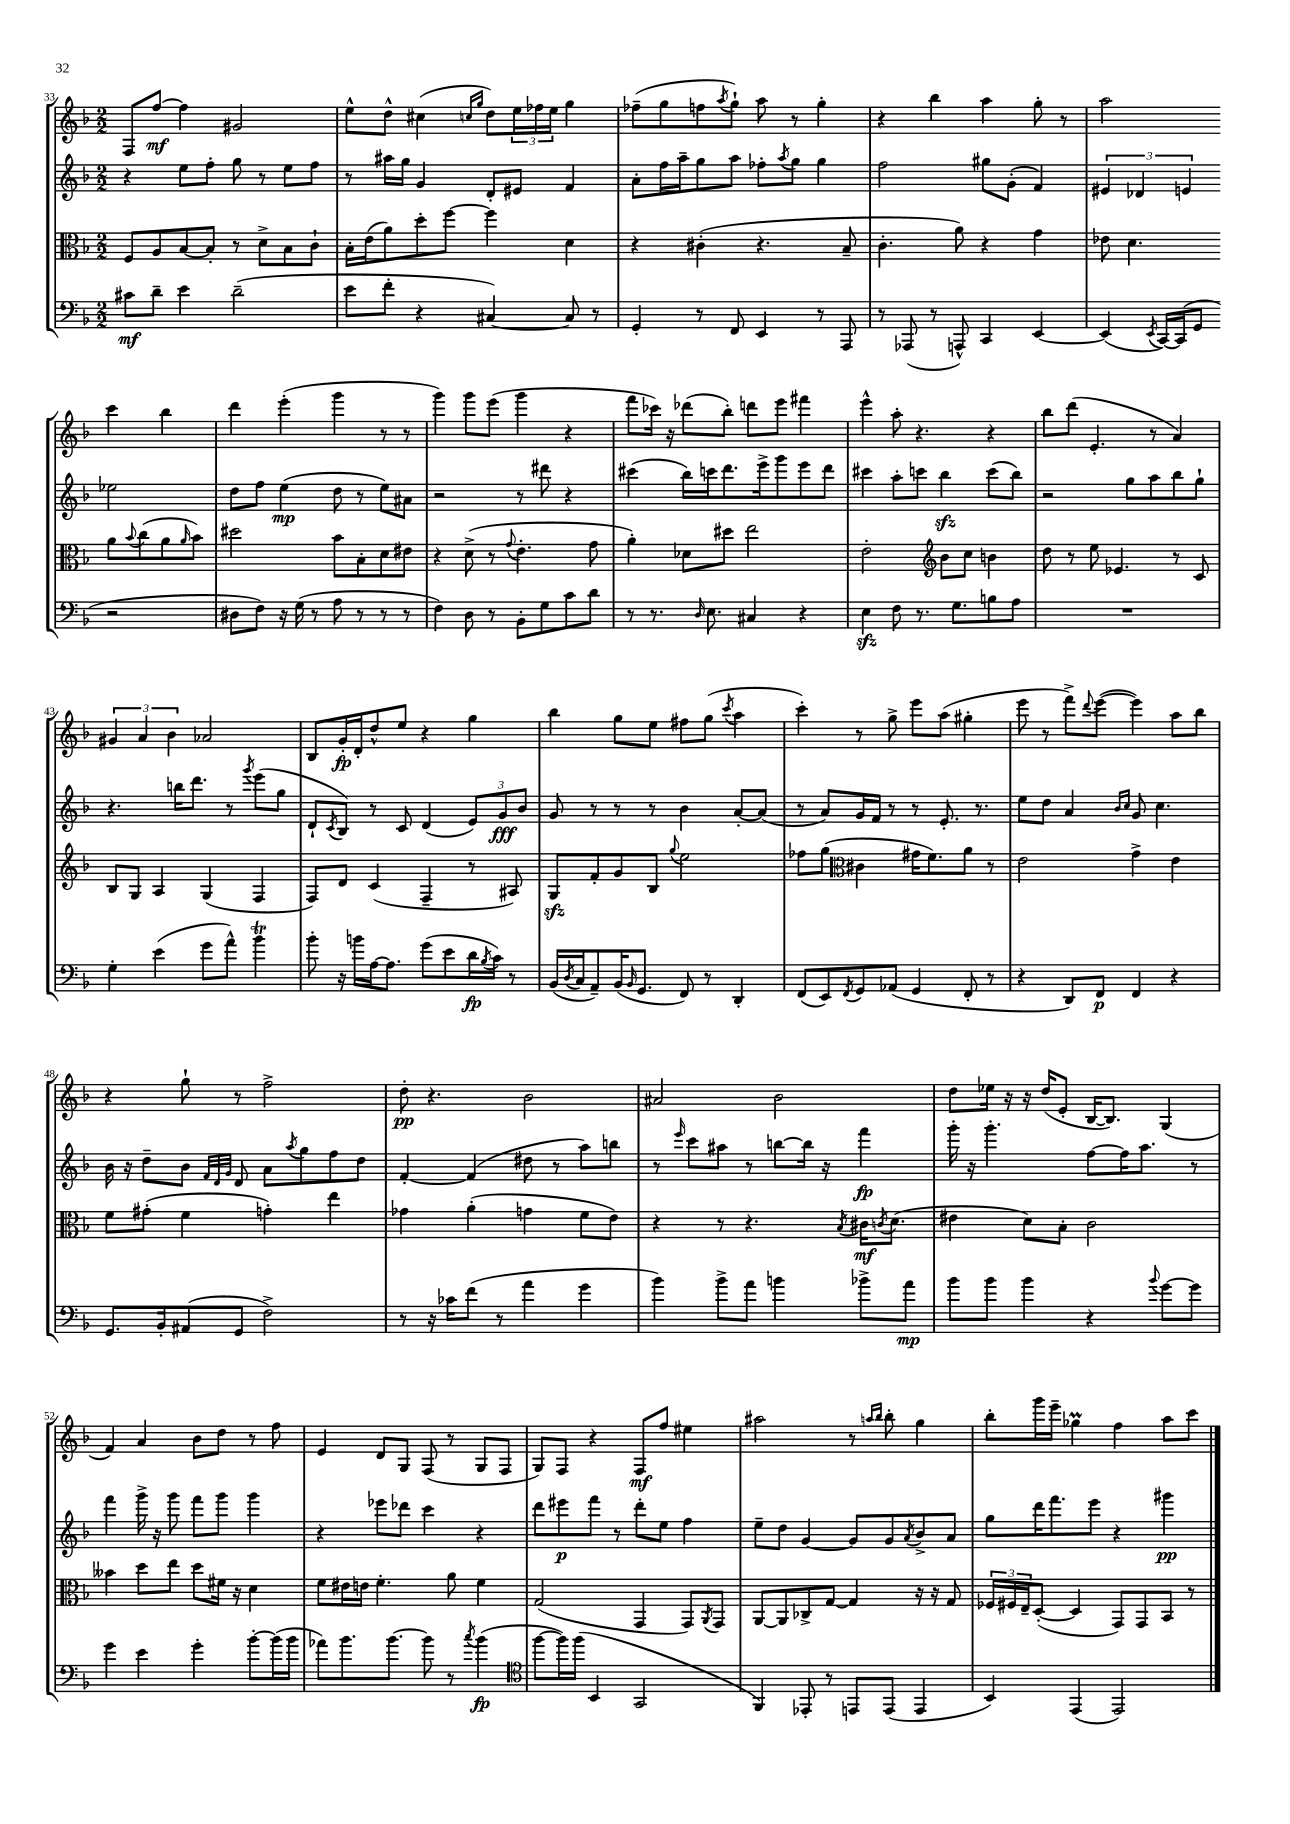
<<
\new StaffGroup <<
\new Staff = "s0" {
    \clef treble \key f \major \numericTimeSignature \time 2/2
    f8 f''8~\mf f''4 gis'2 |
    e''8-^ d''8-^ cis''4( \grace { c''16 g''16 } d''8) \tuplet 3/2 { e''16 fes''16 e''16 } g''4 |
    fes''8--( g''8 f''8 \acciaccatura { a''8 } g''8-!) a''8 r8 g''4-. |
    r4 bes''4 a''4 g''8-. r8 |
    a''2 c'''4 bes''4 |
    d'''4 e'''4-.( g'''4 r8 r8 |
    g'''4) g'''8 e'''8( g'''4 r4 |
    f'''8 ces'''16) r16 des'''8( bes''8-.) d'''8 e'''8 fis'''4 |
    e'''4-^ a''8-. r4. r4 |
    bes''8 d'''8( e'4.-. r8 a'4) |
    \tuplet 3/2 { gis'4 a'4 bes'4 } aes'2 |
    bes8 g'16-.\fp d'16-. d''8-^ e''8 r4 g''4 |
    bes''4 g''8 e''8 fis''8 g''8( \acciaccatura { c'''8 } a''4 |
    c'''4-.) r8 g''8-> e'''8 a''8( gis''4-. |
    e'''8 r8 f'''8->) \appoggiatura { d'''8 } e'''8~( e'''4) a''8 bes''8 |
    r4 g''8-! r8 f''2-> |
    d''8-.\pp r4. bes'2 |
    ais'2 bes'2 |
    d''8 ees''16 r16 r16 d''16( e'8-. bes16~ bes8.) g4( |
    f'4) a'4 bes'8 d''8 r8 f''8 |
    e'4 d'8 g8 f8( r8 g8 f8 |
    g8) f8 r4 f8\mf f''8 eis''4 |
    ais''2 r8 \grace { a''16 bes''16 } bes''8-. g''4 |
    bes''8-. g'''16 e'''16-- ges''4\prall f''4 a''8 c'''8 \bar "|." |
}
\new Staff = "s1" {
    \clef treble \key f \major \numericTimeSignature \time 2/2
    r4 e''8 f''8-. g''8 r8 e''8 f''8 |
    r8 ais''16 g''16 g'4 d'8-. eis'8 f'4 |
    a'8-. f''16 a''16-- g''8 a''8 fes''8-. \acciaccatura { a''8 } g''8 g''4 |
    f''2 gis''8 g'8-.( f'4) |
    \tuplet 3/2 { eis'4 des'4 e'4 } ees''2 |
    d''8 f''8 e''4\mp( d''8 r8 e''8) ais'8 |
    r2 r8 dis'''8 r4 |
    cis'''4( bes''16) c'''16 d'''8. e'''16-> g'''8 e'''8 d'''8 |
    cis'''4 a''8-. c'''8 bes''4\sfz c'''8( bes''8) |
    r2 g''8 a''8 bes''8 g''8-! |
    r4. b''16 d'''8. r8 \acciaccatura { g'''8 } e'''8( g''8 |
    d'8-! \acciaccatura { c'8 } bes8) r8 c'8 d'4( \tuplet 3/2 { e'8) g'8\fff bes'8 } |
    g'8 r8 r8 r8 bes'4 a'8~-. a'8( |
    r8 a'8) g'16 f'16 r8 r8 e'8.-. r8. |
    e''8 d''8 a'4 \grace { bes'16 c''16 } g'8 c''4. |
    bes'16 r16 d''8-- bes'8 \grace { f'32 d'32 g'32 } d'8 a'8 \acciaccatura { a''8 } g''8 f''8 d''8 |
    f'4~-. f'4( dis''8 r8 a''8) b''8 |
    r8 \grace { e'''16 } c'''8 ais''8 r8 b''8~ b''16 r16 f'''4\fp |
    g'''16-. r16 g'''4.-. f''8~ f''16 a''8. r8 |
    f'''4 g'''16-> r16 g'''8 f'''8 g'''8 g'''4 |
    r4 ees'''8 des'''8 c'''4 r4 |
    d'''8 eis'''8\p f'''8 r8 d'''8-. e''8 f''4 |
    e''8-- d''8 g'4~ g'8 g'8 \acciaccatura { a'8 } bes'8-> a'8 |
    g''8 d'''16 f'''8. e'''8 r4 gis'''4\pp \bar "|." |
}
\new Staff = "s2" {
    \clef alto \key f \major \numericTimeSignature \time 2/2
    f8 a8 bes8~ bes8-. r8 d'8-> bes8 c'8-! |
    bes16-. e'16( a'8) d''8-. f''8~ f''4 d'4 |
    r4 cis'4-.( r4. bes8-- |
    c'4.-. a'8) r4 g'4 |
    ees'8 d'4. a'8 \appoggiatura { bes'8 } c''8( a'8 \grace { a'16 } bes'8) |
    dis''2 bes'8 bes8-. d'8 eis'8 |
    r4 d'8->( r8 \appoggiatura { g'8 } e'4.-. g'8 |
    a'4-.) des'8 dis''8 e''2 |
    e'2-. \clef treble bes'8 c''8 b'4 |
    d''8 r8 e''8 ees'4. r8 c'8 |
    bes8 g8 a4 g4( f4 |
    f8) d'8 c'4( f4-- r8 ais8) |
    g8\sfz f'8-. g'8 bes8 \appoggiatura { g''8 } e''2 |
    fes''8 g''8( \clef alto cis'4 gis'16 f'8.) a'8 r8 |
    e'2 g'4-> e'4 |
    f'8 gis'8-.( f'4 g'4-.) e''4 |
    ges'4 a'4-.( g'4 f'8 e'8) |
    r4 r8 r4. \acciaccatura { bes8 } cis'16\mf \acciaccatura { c'8 } d'8.( |
    eis'4 d'8) bes8-. c'2 |
    beses'4 d''8 e''8 d''8 fis'16 r16 d'4 |
    f'8 eis'16 e'16 f'4.-. a'8 f'4 |
    g2( g,4 g,8) \acciaccatura { a,8 } g,8 |
    a,8~ a,8 ces8-> g8~ g4 r16 r16 g8 |
    \tuplet 3/2 { fes16 fis16 e16-- } d8~-.( d4 g,8) g,8 bes,8 r8 \bar "|." |
}
\new Staff = "s3" {
    \clef bass \key f \major \numericTimeSignature \time 2/2
    cis'8\mf d'8-- e'4 d'2--( |
    e'8 f'8-. r4 cis4~) cis8 r8 |
    g,4-. r8 f,8 e,4 r8 a,,8 |
    r8 aes,,8( r8 a,,8-^) c,4 e,4~ |
    e,4( \acciaccatura { e,8 } c,16~) c,16( g,8 r2 |
    dis8 f8) r16 g16( r8 a8 r8 r8 r8 |
    f4) d8 r8 bes,8-. g8 c'8 d'8 |
    r8 r8. \grace { d16 } e8. cis4 r4 |
    e4\sfz f8 r8. g8. b8 a8 |
    R1 |
    g4-. e'4( g'8 a'8-^) bes'4\trill |
    bes'8-. r16 b'16 a16~ a8. g'8( e'8 d'16\fp \acciaccatura { bes8 } c'16) r8 |
    bes,16( \acciaccatura { d8 } c16 a,8--) bes,16( \grace { bes,16 } g,8. f,8) r8 d,4-. |
    f,8( e,8) \acciaccatura { f,8 } g,8 aes,8( g,4 f,8-. r8 |
    r4 d,8) f,8\p f,4 r4 |
    g,8. bes,16-. ais,8( g,8 f2->) |
    r8 r16 ces'16 f'8( r8 a'4 g'4 |
    bes'4) bes'8-> a'8 b'4 bes'8-> a'8\mp |
    bes'8 bes'8 bes'4 r4 \appoggiatura { bes'8 } g'8~ g'8 |
    g'4 e'4 g'4-. bes'8~-. bes'16( bes'16 |
    aes'8) bes'8. bes'8.~ bes'8 r8 \acciaccatura { c''8 } bes'4\fp( |
    \clef tenor f''8~ f''16) f''16( bes,4 g,2 |
    f,4) ees,8-. r8 e,8 e,8( e,4 |
    bes,4) e,4( e,2) \bar "|." |
}
>>
>>
\layout { \context { \Score currentBarNumber = #33 } }
